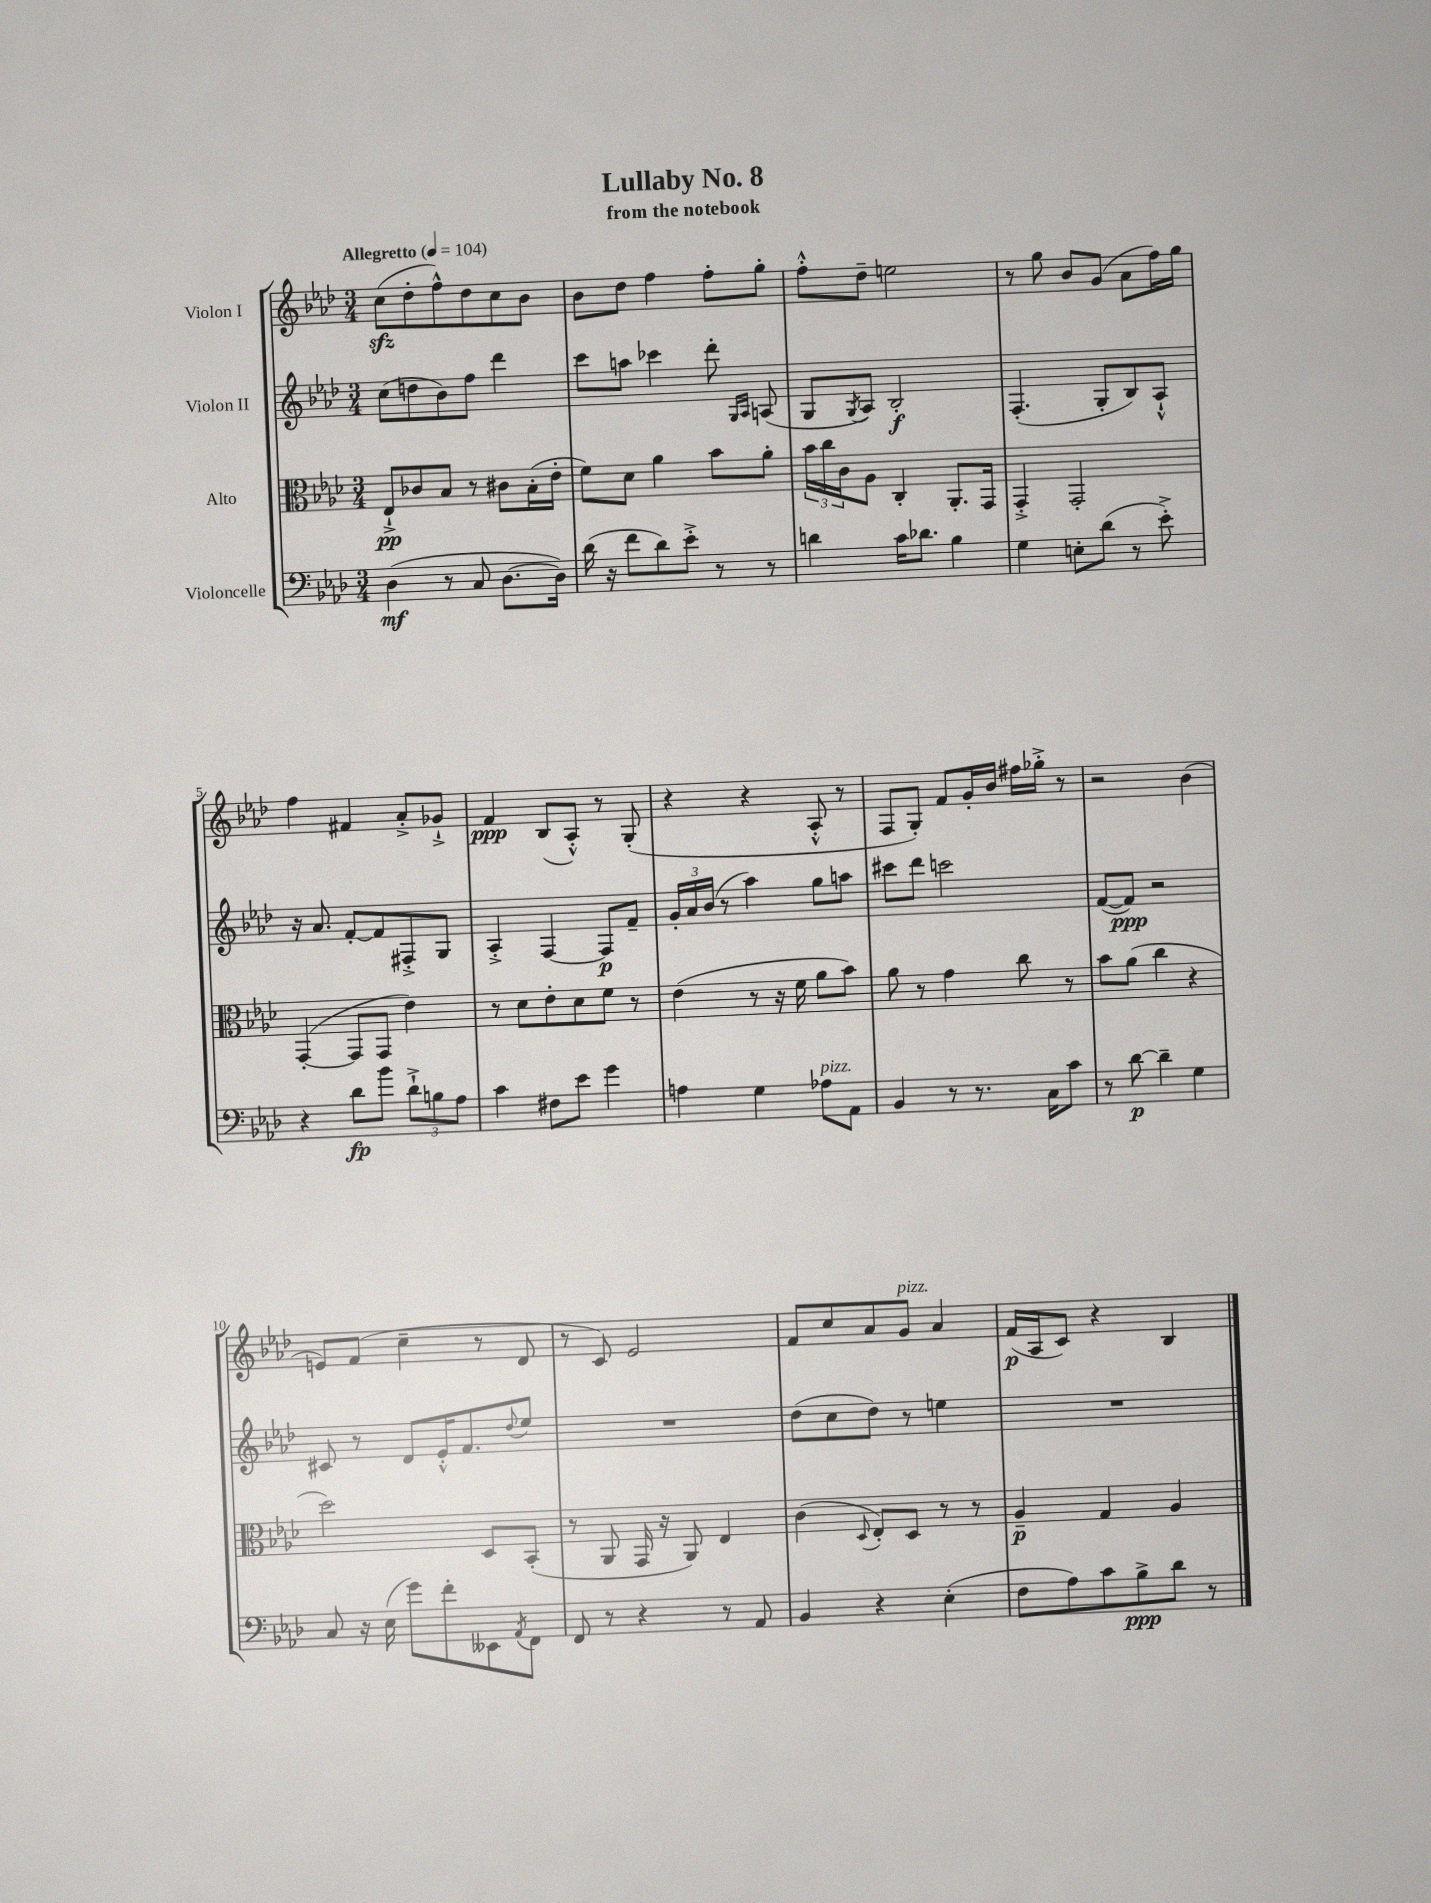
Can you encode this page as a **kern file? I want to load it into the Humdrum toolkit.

**kern	**kern	**kern	**kern
*staff4	*staff3	*staff2	*staff1
*clefF4	*clefC3	*clefG2	*clefG2
*k[b-e-a-d-]	*k[b-e-a-d-]	*k[b-e-a-d-]	*k[b-e-a-d-]
*M3/4	*M3/4	*M3/4	*M3/4
*MM104	*MM104	*MM104	*MM104
(4D-	8E-`^	(8cc	(8cc
.	8c-	8dd	8dd-'
8r	8B-	8b-)	8ff^^)
8C	8r	8ff	8dd-
[8.D-	8c#	4ddd-	8cc
.	(16B-'	.	8b-
16D-])	16e-'	.	.
=	=	=	=
(16d-	8f)	8ccc	8b-
16r	.	.	.
8f	8d-	8aa	8dd-
8d-)	4a-	4ccc-	4ff
8e-'^	.	.	.
8r	8b-	8ddd-'	8ff'
.	.	16qqG	.
.	.	16qqA-	.
8r	8a-'	(8A	8gg'
=	=	=	=
4d	24b-	8G	8ff'^^
.	24cc	.	.
.	24c	.	.
.	.	8qG	.
.	8A-	8A-)	8dd-~
16c	4C'	2B-'	2ee
8.d-	.	.	.
4B-	8.AA-'	.	.
.	16GG	.	.
=	=	=	=
4G	4GG'^	(4.F'	8r
.	.	.	8gg
8E'	2GG'	.	8b-
(8d-	.	8G'	(8g
8r	.	8B-)	8a-
8e-'^)	.	8A-`^^	16ff)
.	.	.	16gg
=	=	=	=
4r	([4GG'	16r	4ff
.	.	8.a-	.
8d-	8GG]	[8f'	4f#
8b-	8GG	8f]	.
12d-`^	4e-)	8F#'^	8a-'^
12B	.	.	.
.	.	8G	8g-`^
12A-	.	.	.
=	=	=	=
4c	8r	4A-'^	4f
.	8d-	.	.
8F#	8e-'	[4F	(8B-
8e-	8d-	.	8A-'^^)
4g	8f	8F]	8r
.	8r	8f~	(8G'
=	=	=	=
4A	(4e-	24g'	4r
.	.	24a-	.
.	.	(24b-	.
.	.	8r	.
4G	8r	4aa-)	4r
.	16r	.	.
.	16f	.	.
8A-	8a-	8gg	8A-'^^
8AA-	8b-)	8aa	8r
=	=	=	=
4BB-	8a-	8ccc#	8F
.	8r	8ddd-	8G')
8r	4g	2ccc	8f
8.r	.	.	16g'
.	.	.	16b-
.	8cc	.	16ff#
16C	.	.	16gg-'^
8c	8r	.	8r
=	=	=	=
8r	8b-	([8f	2r
[8d-	(8a-	8f])	.
4d-~]	4cc	2r	.
4G	4r	.	(4b-
=	=	=	=
8C	2dd-)	8c#	8e)
16r	.	8r	(8f
(16E-	.	.	.
8g)	.	8d-	4cc~
8f'	.	16e-'^^	.
.	.	8.f	.
8EE--	8D-	.	8r
8qAA-	.	8qqdd-	.
8FF	(8BB-'	8ee-	8d-
=	=	=	=
8FF	8r	2.r	8r
8r	8AA-	.	8c)
4r	16GG	.	2e-
.	16r	.	.
.	8AA-)	.	.
8r	4E-	.	.
8AA-	.	.	.
=	=	=	=
4BB-	(4c	(8dd-	8f
.	.	8cc	8cc
.	8qqD-	.	.
4r	8E-')	8dd-)	8a-
.	8D-	8r	8g
(4E-'	8r	4ee	4a-
.	8r	.	.
=	=	=	=
8F	4A-~	2.r	(16f
.	.	.	16A-
8A-)	.	.	8c)
8c	4G	.	4r
8B-^	.	.	.
8d-	4A-	.	4B-
8r	.	.	.
==	==	==	==
*-	*-	*-	*-
